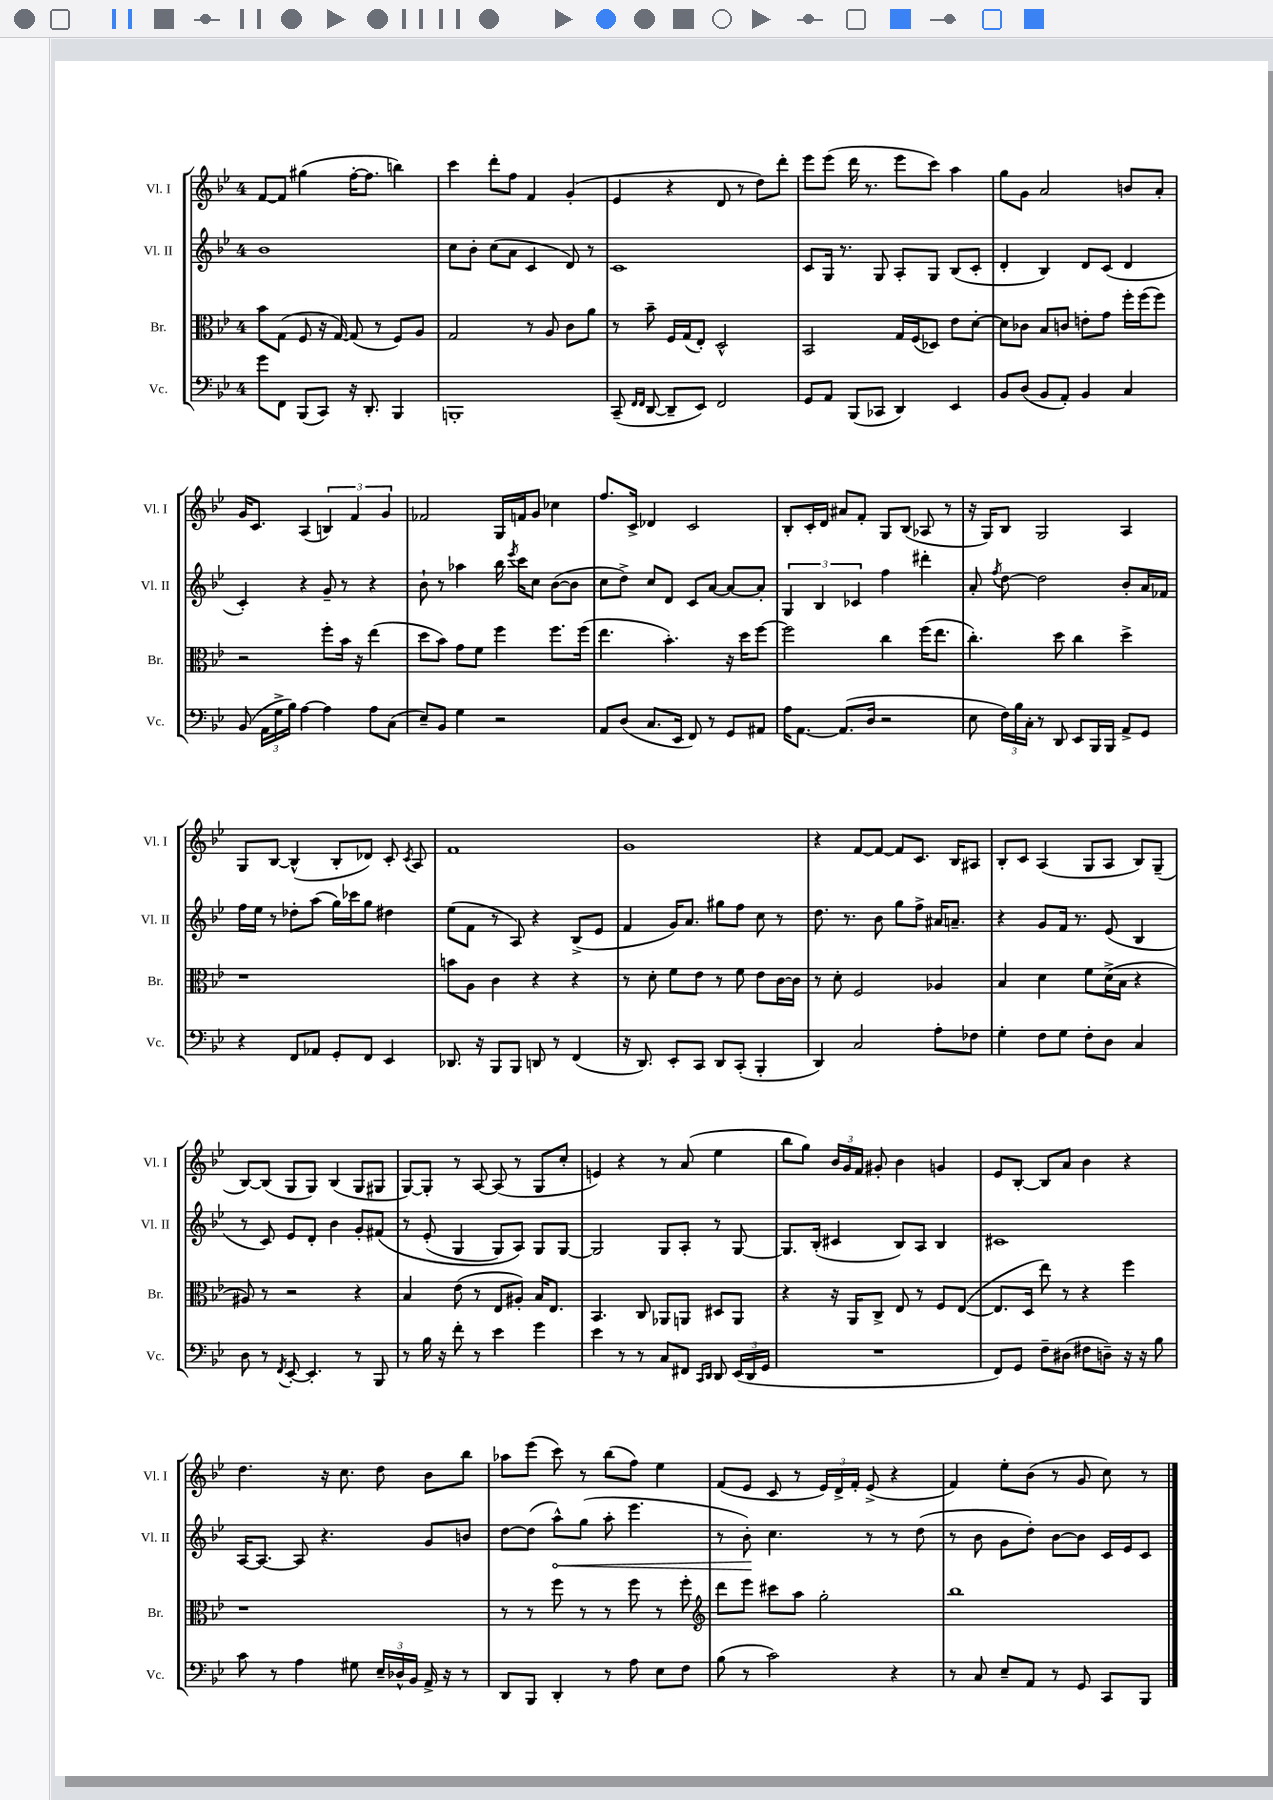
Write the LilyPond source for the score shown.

<<
\new StaffGroup <<
\new Staff = "s0" \with { instrumentName = "Vl. I" shortInstrumentName = "Vl. I" } {
    \clef treble \key bes \major \once \override Staff.TimeSignature.style = #'single-digit \time 4/4
    \autoBeamOff f'8[~ f'8] gis''4( f''16[~-. f''8.] b''4) |
    c'''4 d'''8[-. f''8] f'4 g'4-.( |
    ees'4 r4 d'8 r8 d''8[) d'''8]-. |
    ees'''8[ ees'''8]( d'''16 r8. ees'''8[ c'''8]) a''4 |
    g''8[ g'8] a'2 b'8[ a'8]-. |
    g'16[ c'8.] a4( \tuplet 3/2 { b4) f'4 g'4 } |
    fes'2 g16[ f'16 g'8] ces''4 |
    f''8.[ c'16]-> des'4 c'2 |
    bes8[-. c'16-. d'16] ais'8[ f'8]-. g8[ bes8]( aes8 r8 |
    r16 g16[) bes8] g2 a4 |
    g8[ bes8]~ bes4-^( bes8[-. des'8]) c'8-. \acciaccatura { c'8 } a8 |
    f'1 |
    g'1 |
    r4 f'8[~ f'8]~ f'8[ c'8.] bes16[ ais8] |
    bes8[-. c'8] a4( g8[ a8] bes8[) g8]--( |
    bes8[~) bes8]( g8[ g8]) bes4( g8[ gis8] |
    g8[~) g8]-. r8 a8~ a8( r8 g8[ c''8]-. |
    e'4) r4 r8 a'8( ees''4 |
    bes''8[ g''8]) \tuplet 3/2 { bes'16[ g'16 f'16] } gis'8-. bes'4 g'4 |
    ees'8[ bes8]~-. bes8[ a'8] bes'4 r4 |
    d''4. r16 c''8. d''8 bes'8[ bes''8] |
    aes''8[ ees'''8]( c'''8) r8 bes''8[( f''8]) ees''4 |
    f'8[( ees'8] c'8 r8 \tuplet 3/2 { ees'16[) d'16-> f'16]-. } ees'8->( r4 |
    f'4) ees''8[-. bes'8]( r8 g'8 c''8) r8 \bar "|." |
}
\new Staff = "s1" \with { instrumentName = "Vl. II" shortInstrumentName = "Vl. II" } {
    \clef treble \key bes \major \once \override Staff.TimeSignature.style = #'single-digit \time 4/4
    \autoBeamOff bes'1 |
    c''8[ bes'8]-. c''8[( a'8] c'4 d'8) r8 |
    c'1 |
    c'8[ g16] r8. g8 a8[-. g8] bes8[( c'8]-. |
    d'4-. bes4) d'8[ c'8]( d'4 |
    c'4-.) r4 g'8-- r8 r4 |
    bes'8-! r8 aes''4 bes''16 \acciaccatura { ees'''8 } c'''16[ c''8] bes'8[~( bes'8] |
    c''8[ d''8]->) c''8[ d'8] c'8[ a'8]~ a'8[~ a'8]-. |
    \tuplet 3/2 { g4 bes4 ces'4 } f''4 dis'''4-. |
    a'8-. \acciaccatura { f''8 } d''8~ d''2 bes'8[-. a'16 fes'16] |
    f''16[ ees''16] r8 des''8[-. a''8]( g''16[) ces'''16 g''8] dis''4 |
    ees''8[( f'8] r8 a8) r4 bes8[->( ees'8] |
    f'4 g'16[) a'8.] gis''8[ f''8] c''8 r8 |
    d''8. r8. bes'8 g''8[ f''8]-> ais'16[ a'8.]-- |
    r4 g'8[ f'16] r8. ees'8( bes4 |
    r8 c'8) ees'8[ d'8]-. bes'4 g'8[-. fis'8]\( |
    r8 ees'8-.( g4 g8[) a8]\) g8[ g8]~ |
    g2 g8[ a8]-. r8 g8~ |
    g8.[ bes16]-.( cis'4 bes8[) a8] bes4 |
    cis'1 |
    a16[~ a8.]~ a8 r4. g'8[ b'8] |
    d''8[~ d''8]( \once \override Hairpin.circled-tip = ##t a''8[-^\<) g''8]( a''8-. ees'''4. |
    r8 bes'8-.\!) c''4. r8 r8 d''8( |
    r8 bes'8 g'8[ d''8]-.) bes'8[~ bes'8] c'16[ ees'16 c'8] \bar "|." |
}
\new Staff = "s2" \with { instrumentName = "Br." shortInstrumentName = "Br." } {
    \clef alto \key bes \major \once \override Staff.TimeSignature.style = #'single-digit \time 4/4
    \autoBeamOff bes'8[ g8]( f8 r16 g16~) g8( r8 f8[) a8] |
    g2 r8 a8 c'8[ a'8] |
    r8 bes'8-- f16[ g16( ees8]-.) d2-^ |
    bes,2 g16[ f16( des8]) ees'8[ d'8]~-. |
    d'8[ ces'8] bes8[ c'8] e'8[-. g'8] f''16[-. f''16( f''8]) |
    r2 f''8[-. bes'16] r16 ees''4( |
    d''8[ bes'8]) g'8[ f'8] f''4 f''8.[ f''16]( |
    ees''4. bes'4.-.) r16 d''16[ f''8]~ |
    f''2 c''4 f''16[( ees''8.] |
    c''4.-.) d''8 c''4 d''4-> |
    r1 |
    b'8[ a8] c'4 r4 r4 |
    r8 d'8-. f'8[ ees'8] r8 f'8 ees'8[ c'16~ c'16] |
    r8 d'8-. f2 aes4 |
    bes4 d'4 f'8[ d'16->( bes16] r4 |
    ais8) r8 r2 r4 |
    bes4 ees'8( r8 ees8[ ais8]-.) bes16[ ees8.] |
    bes,4. c8 aes,8[ a,8] dis8[ a,8] |
    r4 r16 a,16[ c8]-> ees8 r8 f8[ ees8]~( |
    ees8.[ d16] ees''8) r8 r4 f''4 |
    r1 |
    r8 r8 f''8 r8 r8 f''8 r8 f''8-. |
    \clef treble d'''8[ ees'''8] cis'''8[ a''8] g''2-. |
    bes''1 \bar "|." |
}
\new Staff = "s3" \with { instrumentName = "Vc." shortInstrumentName = "Vc." } {
    \clef bass \key bes \major \once \override Staff.TimeSignature.style = #'single-digit \time 4/4
    \autoBeamOff g'8[ f,8] bes,,8[( c,8]) r16 d,8.-. bes,,4 |
    b,,1-. |
    c,8--( \grace { f,16[ f,16] } d,8~ d,8[-- ees,8]) f,2 |
    g,8[ a,8] bes,,8[( ces,8] d,4) ees,4 |
    bes,8[ d8]( bes,8[ a,8]-.) bes,4 c4 |
    bes,8( \tuplet 3/2 { a,16[ g16-> bes16]) } a4~ a4 a8[ c8]( |
    ees8[--) bes,8] g4 r2 |
    a,8[ d8]( c8.[ ees,16] f,8) r8 g,8[ ais,8] |
    a16[ a,8.]~ a,8.[( d16] r2 |
    ees8 \tuplet 3/2 { f16[) bes16 c16]-. } r8 d,8 ees,8[ bes,,16 bes,,16] a,8[-> g,8] |
    r4 f,8[ aes,8] g,8[-. f,8] ees,4 |
    des,8. r16 bes,,8[ bes,,8] d,8 r8 f,4( |
    r16 d,8.) ees,8[-. c,8] d,8[ c,8]-.( bes,,4-. |
    d,4) c2 a8[-. fes8] |
    g4-. f8[ g8] f8[-. d8] c4 |
    d8 r8 \acciaccatura { f,8 } ees,8~-. ees,4.-. r8 bes,,8 |
    r8 bes16 r16 f'8-. r8 ees'4 g'4 |
    ees'4 r8 r8 c8[ fis,8] \grace { c,16[ d,16] } d,8 \tuplet 3/2 { ees,16[( d,16 g,16] } |
    R1 |
    f,8[) g,8] f8[-- dis8]( fis8[ d8]--) r16 r16 bes8 |
    c'8 r8 a4 gis8 \tuplet 3/2 { ees16[-- des16-^ bes,16] } a,16-> r16 r8 |
    d,8[ bes,,8] d,4-. r8 a8 ees8[ f8] |
    bes8( r8 c'2) r4 |
    r8 c8 ees8[-- a,8] r8 g,8 c,8[ bes,,8] \bar "|." |
}
>>
>>
\layout { \context { \Score \remove "Bar_number_engraver" } }
